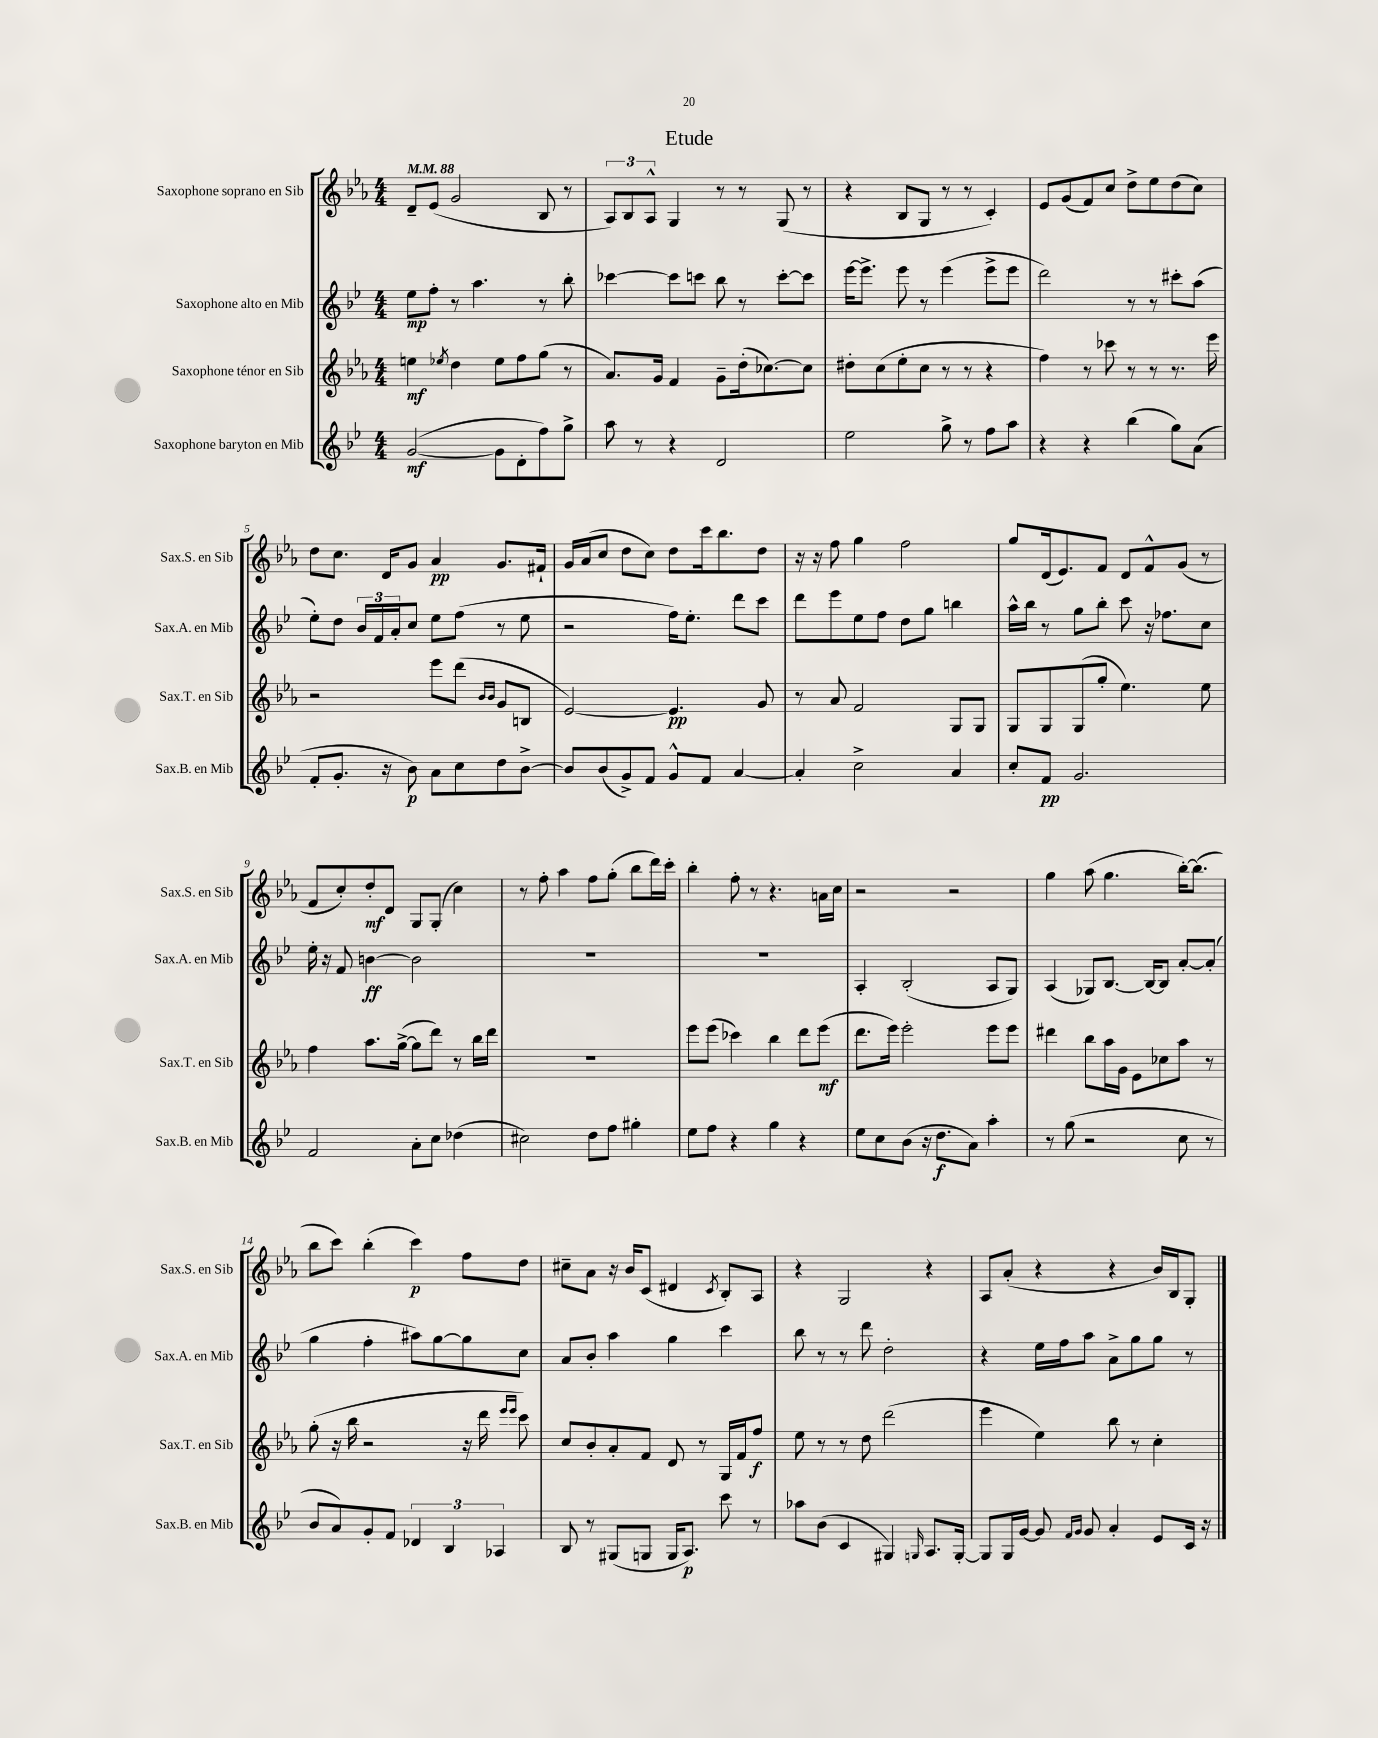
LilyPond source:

\header { title = "Etude" }
<<
\new StaffGroup <<
\new Staff = "s0" \with { instrumentName = "Saxophone soprano en Sib" shortInstrumentName = "Sax.S. en Sib" } {
    \clef treble \key ees \major \numericTimeSignature \time 4/4 \tempo 4 = 88
    d'8-- ees'8( g'2 bes8 r8 |
    \tuplet 3/2 { aes8) bes8 aes8-^ } g4 r8 r8 g8( r8 |
    r4 bes8 g8 r8 r8 c'4-.) |
    ees'8 g'8( f'8) c''8 d''8-> ees''8 d''8( c''8) |
    d''8 c''8. d'16 g'8 aes'4\pp g'8. fis'16-! |
    g'16 aes'16( c''8 d''8 c''8) d''8 c'''16 bes''8. d''8 |
    r16 r16 f''8 g''4 f''2 |
    g''8 d'16( ees'8.) f'8 d'8 f'8-^ g'8( r8 |
    f'8 c''8-.) d''8-.\mf d'8 g8 g8-.( c''4) |
    r8 f''8-. aes''4 f''8 g''8-.( bes''8 d'''16) c'''16-. |
    bes''4-. f''8-. r8 r4. a'16 c''16 |
    r2 r2 |
    g''4 aes''8( g''4. bes''16~-.) bes''8.( |
    bes''8 c'''8) bes''4-.( c'''4\p) f''8 d''8 |
    cis''8-- aes'8 r16 bes'16 c'8( dis'4 \acciaccatura { c'8 } bes8-.) aes8 |
    r4 g2 r4 |
    aes8 aes'8-.( r4 r4 bes'16) bes16 g8-. \bar "|." |
}
\new Staff = "s1" \with { instrumentName = "Saxophone alto en Mib" shortInstrumentName = "Sax.A. en Mib" } {
    \clef treble \key bes \major \numericTimeSignature \time 4/4
    ees''8\mp f''8-. r8 a''4. r8 bes''8-. |
    ces'''4~ ces'''8 c'''8 bes''8 r8 c'''8~-. c'''8 |
    ees'''16~ ees'''8.-> ees'''8 r8 ees'''4( ees'''8-> ees'''8 |
    d'''2) r8 r8 cis'''8-. a''8( |
    ees''8-.) d''8 \tuplet 3/2 { bes'16 f'16 a'16-. } c''8 ees''8 f''8( r8 ees''8 |
    r2 f''16) ees''8.-. d'''8 c'''8 |
    d'''8 ees'''8 ees''8 f''8 d''8 g''8 b''4 |
    a''16-^ bes''16 r8 g''8 bes''8-. c'''8 r16 fes''8. c''8 |
    ees''16-. r16 f'8 b'4~\ff b'2 |
    r1 |
    R1 |
    a4-. bes2-.( a8 g8) |
    a4( ges8) bes8.~ bes16~ bes8 a'8~-. a'8-.( |
    g''4 f''4-. ais''8) g''8~ g''8 c''8 |
    a'8 bes'8-. a''4 g''4 c'''4 |
    bes''8 r8 r8 d'''8 d''2-. |
    r4 ees''16 f''16 a''8 a'8-> g''8 g''8 r8 \bar "|." |
}
\new Staff = "s2" \with { instrumentName = "Saxophone ténor en Sib" shortInstrumentName = "Sax.T. en Sib" } {
    \clef treble \key ees \major \numericTimeSignature \time 4/4
    e''4\mf \acciaccatura { ees''8 } d''4 ees''8 f''8 g''8( r8 |
    aes'8.) g'16 f'4 g'8-- d''16-.( ces''8.~) ces''8 |
    dis''8-. c''8( ees''8-. c''8 r8 r8 r4 |
    f''4) r8 ces'''8 r8 r8 r8. ees'''16 |
    r2 ees'''8 d'''8( \grace { bes'16 bes'16 } g'8 b8 |
    ees'2~) ees'4.\pp g'8 |
    r8 aes'8 f'2 g8 g8 |
    g8 g8 g8( g''8-. ees''4.) ees''8 |
    f''4 aes''8. g''16~->( g''8 d'''8) r8 bes''16 d'''16 |
    r1 |
    ees'''8 ees'''8( ces'''4) bes''4 d'''8 ees'''8\mf( |
    d'''8. ees'''16) ees'''2-. ees'''8 ees'''8 |
    dis'''4 bes''8 aes''16 g'16 ees'8 ces''8 aes''8 r8 |
    g''8-.( r16 bes''16 r2 r16 d'''16 \grace { ees'''16 ees'''16 } c'''8) |
    c''8 bes'8-. aes'8-. f'8 d'8 r8 g16 f'16 f''8\f |
    ees''8 r8 r8 d''8 d'''2( |
    ees'''4 ees''4) bes''8 r8 c''4-. \bar "|." |
}
\new Staff = "s3" \with { instrumentName = "Saxophone baryton en Mib" shortInstrumentName = "Sax.B. en Mib" } {
    \clef treble \key bes \major \numericTimeSignature \time 4/4
    g'2~\mf( g'8 d'8-. f''8) g''8-> |
    a''8 r8 r4 d'2 |
    ees''2 g''8-> r8 f''8 a''8 |
    r4 r4 bes''4( g''8) a'8( |
    f'8-. g'8.-. r16 bes'8\p) a'8 c''8 d''8 bes'8~-> |
    bes'8 bes'8( g'8->) f'8 g'8-^ f'8 a'4~ |
    a'4-. c''2-> a'4 |
    c''8-. f'8\pp g'2. |
    f'2 a'8-. c''8 des''4( |
    cis''2) d''8 f''8 gis''4-. |
    ees''8 f''8 r4 g''4 r4 |
    ees''8 c''8 bes'8( r16 d''8.\f a'8) a''4-. |
    r8 g''8( r2 c''8 r8 |
    bes'8 a'8) g'8-. f'8 \tuplet 3/2 { des'4 bes4 aes4 } |
    bes8 r8 gis8( g8 g16 a8.\p) c'''8 r8 |
    aes''8 bes'8( c'4 gis4) \grace { g16 } a8. g16~-. |
    g8 g16 g'16~ g'8 \grace { f'16 g'16 } g'8 a'4-. ees'8 c'16 r16 \bar "|." |
}
>>
>>
